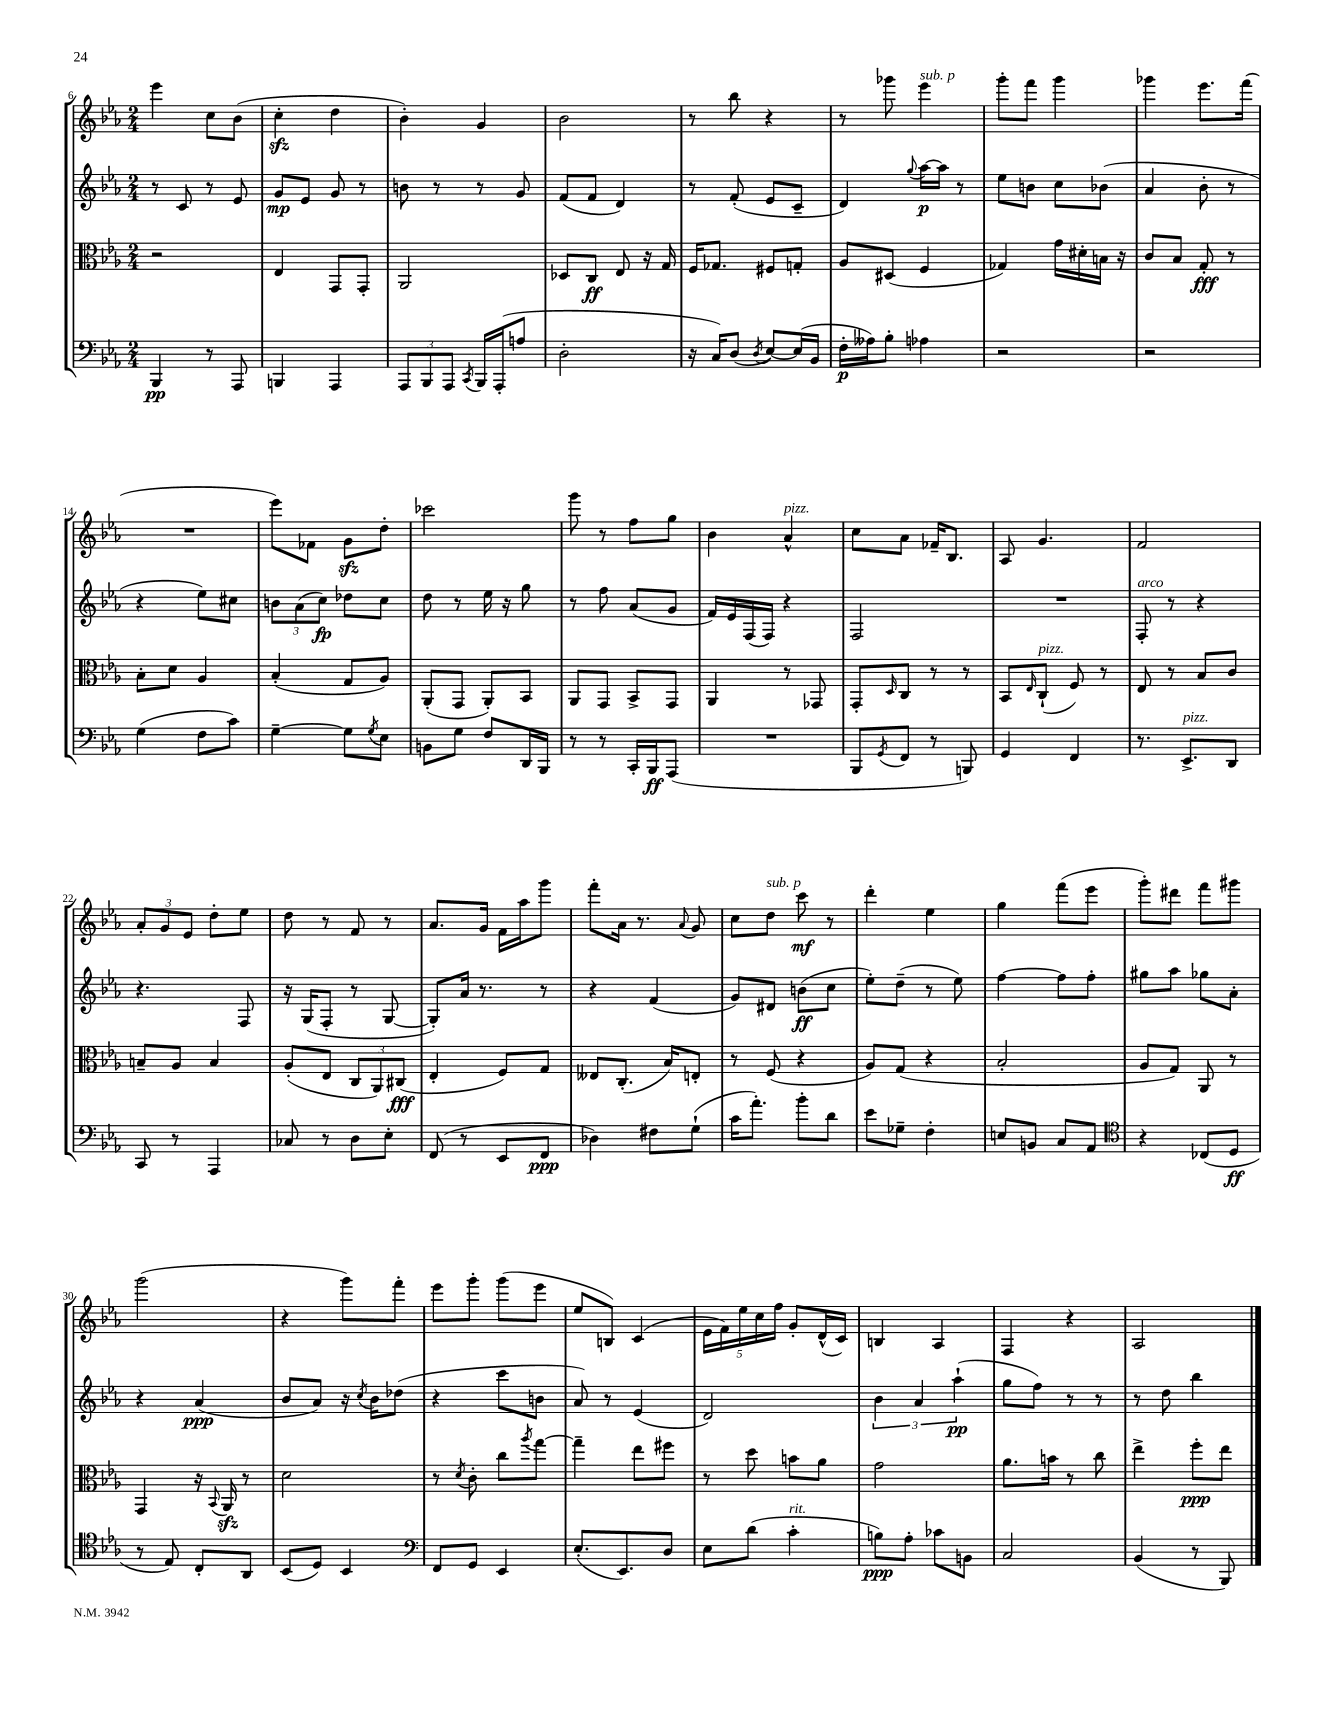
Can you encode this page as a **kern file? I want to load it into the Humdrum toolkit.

**kern	**dynam	**kern	**dynam	**kern	**dynam	**kern	**dynam
*part4	*part4	*part3	*part3	*part2	*part2	*part1	*part1
*staff4	*staff4	*staff3	*staff3	*staff2	*staff2	*staff1	*staff1
*clefF4	*	*clefC3	*	*clefG2	*	*clefG2	*
*k[b-e-a-]	*	*k[b-e-a-]	*	*k[b-e-a-]	*	*k[b-e-a-]	*
*M2/4	*	*M2/4	*	*M2/4	*	*M2/4	*
=6	=6	=6	=6	=6	=6	=6	=6
4BBB-/	pp	2r	.	8r	.	4eee-\	.
.	.	.	.	8c/	.	.	.
8r	.	.	.	8r	.	8cc\L	.
8AAA-/	.	.	.	8e-/	.	(8b-\J	.
=7	=7	=7	=7	=7	=7	=7	=7
4BBBn/	.	4E-/	.	8g/L	mp	4cczz'\	.
.	.	.	.	8e-/J	.	.	.
4AAA-/	.	8GG/L	.	8g/	.	4dd\	.
.	.	8GG'/J	.	8r	.	.	.
=8	=8	=8	=8	=8	=8	=8	=8
12AAA-/L	.	2AA-/	.	8bn\	.	4b-'\)	.
12BBB-/	.	.	.	.	.	.	.
.	.	.	.	8r	.	.	.
12AAA-/J	.	.	.	.	.	.	.
8qCC/	.	.	.	.	.	.	.
16BBB-/LL	.	.	.	8r	.	4g/	.
(16AAA-'/J	.	.	.	.	.	.	.
8An/J	.	.	.	8g/	.	.	.
=9	=9	=9	=9	=9	=9	=9	=9
2D'\	.	8D-X/L	.	(8f/L	.	2b-\	.
.	.	8C/J	ff	8f/J	.	.	.
.	.	8E-/	.	4d/)	.	.	.
.	.	16r	.	.	.	.	.
.	.	16G/	.	.	.	.	.
=10	=10	=10	=10	=10	=10	=10	=10
16r	.	16F/KL	.	8r	.	8r	.
16C/KL)	.	8.G-X/J	.	.	.	.	.
(8D/J	.	.	.	(8f'/	.	8bb-\	.
8qD/	.	.	.	.	.	.	.
[8E-/L)	.	8F#X/L	.	8e-/L	.	4r	.
(16E-/L]	.	8Gn'/J	.	8c~/J	.	.	.
16BB-/JJ	.	.	.	.	.	.	.
=11	=11	=11	=11	=11	=11	=11	=11
16F'\LL	p	8A-/L	.	4d/)	.	8r	.
16A--X\J)	.	.	.	.	.	.	.
8B-'\J	.	(8D#X/J	.	.	.	8ggg-X\	.
.	.	.	.	8qqgg/	.	.	.
!	!	!	!	!	!	!LO:TX:a:i:t=sub. p	!
4A-X\	.	4F/	.	[16aa-\LL	p	4eee-\	.
.	.	.	.	16aa-\JJ]	.	.	.
.	.	.	.	8r	.	.	.
=12	=12	=12	=12	=12	=12	=12	=12
2r	.	4G-X/)	.	8ee-\L	.	8ggg'\L	.
.	.	.	.	8bn\J	.	8fff\J	.
.	.	16g\LL	.	8cc\L	.	4ggg\	.
.	.	16d#X'\	.	.	.	.	.
.	.	16Bn\JJ	.	(8b-X\J	.	.	.
.	.	16r	.	.	.	.	.
=13	=13	=13	=13	=13	=13	=13	=13
2r	.	8c/L	.	4a-/	.	4ggg-X\	.
.	.	8B-/J	.	.	.	.	.
.	.	8G'/	fff	8b-'\	.	8.eee-\L	.
.	.	8r	.	8r	.	.	.
.	.	.	.	.	.	(16fff\Jk	.
!!LO:LB:g=z
=14	=14	=14	=14	=14	=14	=14	=14
(4G\	.	8B-'\L	.	4r	.	2r	.
.	.	8d\J	.	.	.	.	.
8F\L	.	4A-/	.	8ee-\L)	.	.	.
8c\J)	.	.	.	8cc#X\J	.	.	.
=15	=15	=15	=15	=15	=15	=15	=15
[4G~\	.	(4B-'/	.	12bn\L	.	8eee-\L)	.
.	.	.	.	(12a-\	.	.	.
.	.	.	.	.	.	8f-X\J	.
.	.	.	.	12cc\J)	fp	.	.
8G\L]	.	8G/L	.	8dd-X\L	.	8gzz\L	.
8qG/	.	.	.	.	.	.	.
8E-\J	.	8A-/J)	.	8cc\J	.	8dd'\J	.
=16	=16	=16	=16	=16	=16	=16	=16
8BBn\L	.	(8AA-'/L	.	8dd\	.	2ccc-X\	.
8G\J	.	8GG/J	.	8r	.	.	.
8F/L	.	8AA-'/L)	.	16ee-\	.	.	.
.	.	.	.	16r	.	.	.
16DD/L	.	8BB-/J	.	8gg\	.	.	.
16BBB-/JJ	.	.	.	.	.	.	.
=17	=17	=17	=17	=17	=17	=17	=17
8r	.	8AA-/L	.	8r	.	8ggg\	.
8r	.	8GG/J	.	8ff\	.	8r	.
16CC'/LL	.	8BB-^/L	.	(8a-/L	.	8ff\L	.
16BBB-/J	ff	.	.	.	.	.	.
(8AAA-/J	.	8GG/J	.	8g/J	.	8gg\J	.
=18	=18	=18	=18	=18	=18	=18	=18
2r	.	4AA-/	.	16f/LL)	.	4b-\	.
.	.	.	.	16e-/	.	.	.
.	.	.	.	(16F/	.	.	.
.	.	.	.	16F/JJ)	.	.	.
!	!	!	!	!	!	!LO:TX:a:i:t=pizz.	!
.	.	8r	.	4r	.	4a-^^/	.
.	.	8GG-X/	.	.	.	.	.
=19	=19	=19	=19	=19	=19	=19	=19
8BBB-/L	.	8GG'/L	.	2F/	.	8cc\L	.
8qGG/	.	16qqD/	.	.	.	.	.
8FF/J	.	8C/J	.	.	.	8a-\J	.
8r	.	8r	.	.	.	16f-X~/KL	.
.	.	.	.	.	.	8.B-/J	.
8BBBn/)	.	8r	.	.	.	.	.
=20	=20	=20	=20	=20	=20	=20	=20
4GG/	.	8BB-/L	.	2r	.	8A-/	.
.	.	16qqE-/	.	.	.	.	.
!	!	!LO:TX:a:i:t=pizz.	!	!	!	!	!
.	.	(8C`/J	.	.	.	4.g/	.
4FF/	.	8F/)	.	.	.	.	.
.	.	8r	.	.	.	.	.
=21	=21	=21	=21	=21	=21	=21	=21
!	!	!	!	!LO:TX:a:i:t=arco	!	!	!
8.r	.	8E-/	.	8F'/	.	2f/	.
.	.	8r	.	8r	.	.	.
!LO:TX:a:i:t=pizz.	!	!	!	!	!	!	!
8.EE-^/L	.	.	.	.	.	.	.
.	.	8B-/L	.	4r	.	.	.
8DD/J	.	8c/J	.	.	.	.	.
!!LO:LB:g=z
=22	=22	=22	=22	=22	=22	=22	=22
8CC/	.	8Bn~/L	.	4.r	.	12a-'/L	.
.	.	.	.	.	.	12g/	.
8r	.	8A-/J	.	.	.	.	.
.	.	.	.	.	.	12e-/J	.
4AAA-/	.	4B/	.	.	.	8dd'\L	.
.	.	.	.	8F/	.	8ee-\J	.
=23	=23	=23	=23	=23	=23	=23	=23
8C-X/	.	(8A-'/L	.	16r	.	8dd\	.
.	.	.	.	(16G/KL	.	.	.
8r	.	8E-/J	.	8F'/J	.	8r	.
8D\L	.	12C/L	.	8r	.	8f/	.
.	.	12AA-/)	.	.	.	.	.
8E-'\J	.	.	.	[8G/	.	8r	.
.	.	(12C#X/J	fff	.	.	.	.
=24	=24	=24	=24	=24	=24	=24	=24
(8FF/	.	4E-'/	.	8G'/L])	.	8.a-/L	.
8r	.	.	.	16a-/Jk	.	.	.
.	.	.	.	8.r	.	16g/Jk	.
8EE-/L	.	8F/L)	.	.	.	16f\LL	.
.	.	.	.	.	.	16aa-\J	.
8FF/J	ppp	8G/J	.	8r	.	8ggg\J	.
=25	=25	=25	=25	=25	=25	=25	=25
4D-X\)	.	8E--X/L	.	4r	.	8fff'\L	.
.	.	(8.C'/J	.	.	.	16a-\Jk	.
.	.	.	.	.	.	8.r	.
8F#X\L	.	.	.	(4f/	.	.	.
.	.	16B-/KL)	.	.	.	.	.
.	.	.	.	.	.	8qqa-/	.
(8G`\J	.	8En'/J	.	.	.	8g/	.
=26	=26	=26	=26	=26	=26	=26	=26
16c\KL	.	8r	.	8g/L)	.	8cc\L	.
8.a-'\J)	.	.	.	.	.	.	.
!	!	!	!	!	!	!LO:TX:a:i:t=sub. p	!
.	.	(8F/	.	8d#X/J	.	8dd\J	.
8b-'\L	.	4r	.	(8bn\L	ff	8ccc\	mf
8d\J	.	.	.	8cc\J	.	8r	.
=27	=27	=27	=27	=27	=27	=27	=27
8e-\L	.	8A-/L)	.	8ee-'\L)	.	4ddd'\	.
8G-X~\J	.	(8G/J	.	(8dd~\J	.	.	.
4F'\	.	4r	.	8r	.	4ee-\	.
.	.	.	.	8ee-\)	.	.	.
=28	=28	=28	=28	=28	=28	=28	=28
8En/L	.	2B-'/	.	[4ff\	.	4gg\	.
8BBn/J	.	.	.	.	.	.	.
8C/L	.	.	.	8ff\L]	.	(8fff\L	.
8AA-/J	.	.	.	8ff'\J	.	8eee-\J	.
=29	=29	=29	=29	=29	=29	=29	=29
*clefC4	*	*	*	*	*	*	*
4r	.	8A-/L	.	8gg#X\L	.	8ggg'\L)	.
.	.	8G/J)	.	8aa-\J	.	8ddd#X\J	.
(8C-X/L	.	8AA-/	.	8gg-X\L	.	8fff\L	.
8D/J	ff	8r	.	8a-'\J	.	8ggg#X\J	.
!!LO:LB:g=z
=30	=30	=30	=30	=30	=30	=30	=30
8r	.	4GG/	.	4r	.	(2ggg\	.
8E-/)	.	.	.	.	.	.	.
8C'/L	.	16r	.	(4a-/	ppp	.	.
.	.	8qqBB-/	.	.	.	.	.
.	.	16AA-zz/	.	.	.	.	.
8AA-/J	.	8r	.	.	.	.	.
=31	=31	=31	=31	=31	=31	=31	=31
(8BB-/L	.	2d\	.	8b-/L	.	4r	.
8D/J)	.	.	.	8a-/J)	.	.	.
4BB-/	.	.	.	16r	.	8ggg\L)	.
.	.	.	.	8qcc/	.	.	.
.	.	.	.	16b-\KL	.	.	.
.	.	.	.	(8dd-X\J	.	8fff'\J	.
=32	=32	=32	=32	=32	=32	=32	=32
*clefF4	*	*	*	*	*	*	*
8FF/L	.	8r	.	4r	.	8eee-\L	.
.	.	8qd/	.	.	.	.	.
8GG/J	.	8c'\	.	.	.	8ggg'\J	.
4EE-/	.	8cc\L	.	8ccc\L	.	(8ggg\L	.
.	.	8qaa-/	.	.	.	.	.
.	.	[8gg\J	.	8bn\J	.	8eee-\J	.
=33	=33	=33	=33	=33	=33	=33	=33
(8.E-'/L	.	4gg~\]	.	8a-/)	.	8ee-/L	.
.	.	.	.	8r	.	8Bn/J)	.
8.EE-/)	.	.	.	.	.	.	.
.	.	8ee-\L	.	(4e-/	.	(4c/	.
8D/J	.	8ff#X\J	.	.	.	.	.
=34	=34	=34	=34	=34	=34	=34	=34
8E-\L	.	8r	.	2d/)	.	20e-\LL	.
.	.	.	.	.	.	20f\)	.
.	.	.	.	.	.	20ee-\	.
(8d\J	.	8dd\	.	.	.	.	.
.	.	.	.	.	.	20cc\	.
.	.	.	.	.	.	20ff\JJ	.
!LO:TX:a:i:t=rit.	!	!	!	!	!	!	!
4c'\	.	8bn\L	.	.	.	8g'/L	.
.	.	8a-\J	.	.	.	(16d^^/L	.
.	.	.	.	.	.	16c/JJ)	.
=35	=35	=35	=35	=35	=35	=35	=35
8Bn\L)	ppp	2g\	.	6b-\	.	4Bn/	.
8A-'\J	.	.	.	.	.	.	.
.	.	.	.	6a-/	.	.	.
8c-X\L	.	.	.	.	.	4A-/	.
.	.	.	.	(6aa-`\	pp	.	.
8BBn\J	.	.	.	.	.	.	.
=36	=36	=36	=36	=36	=36	=36	=36
2C/	.	8.a-\L	.	8gg\L	.	4F/	.
.	.	.	.	8ff\J)	.	.	.
.	.	16bn\Jk	.	.	.	.	.
.	.	8r	.	8r	.	4r	.
.	.	8cc\	.	8r	.	.	.
=37	=37	=37	=37	=37	=37	=37	=37
(4BB-/	.	4ee-^\	.	8r	.	2A-/	.
.	.	.	.	8dd\	.	.	.
8r	.	8ff'\L	ppp	4bb-\	.	.	.
8BBB-/)	.	8ee-\J	.	.	.	.	.
==	==	==	==	==	==	==	==
*-	*-	*-	*-	*-	*-	*-	*-
